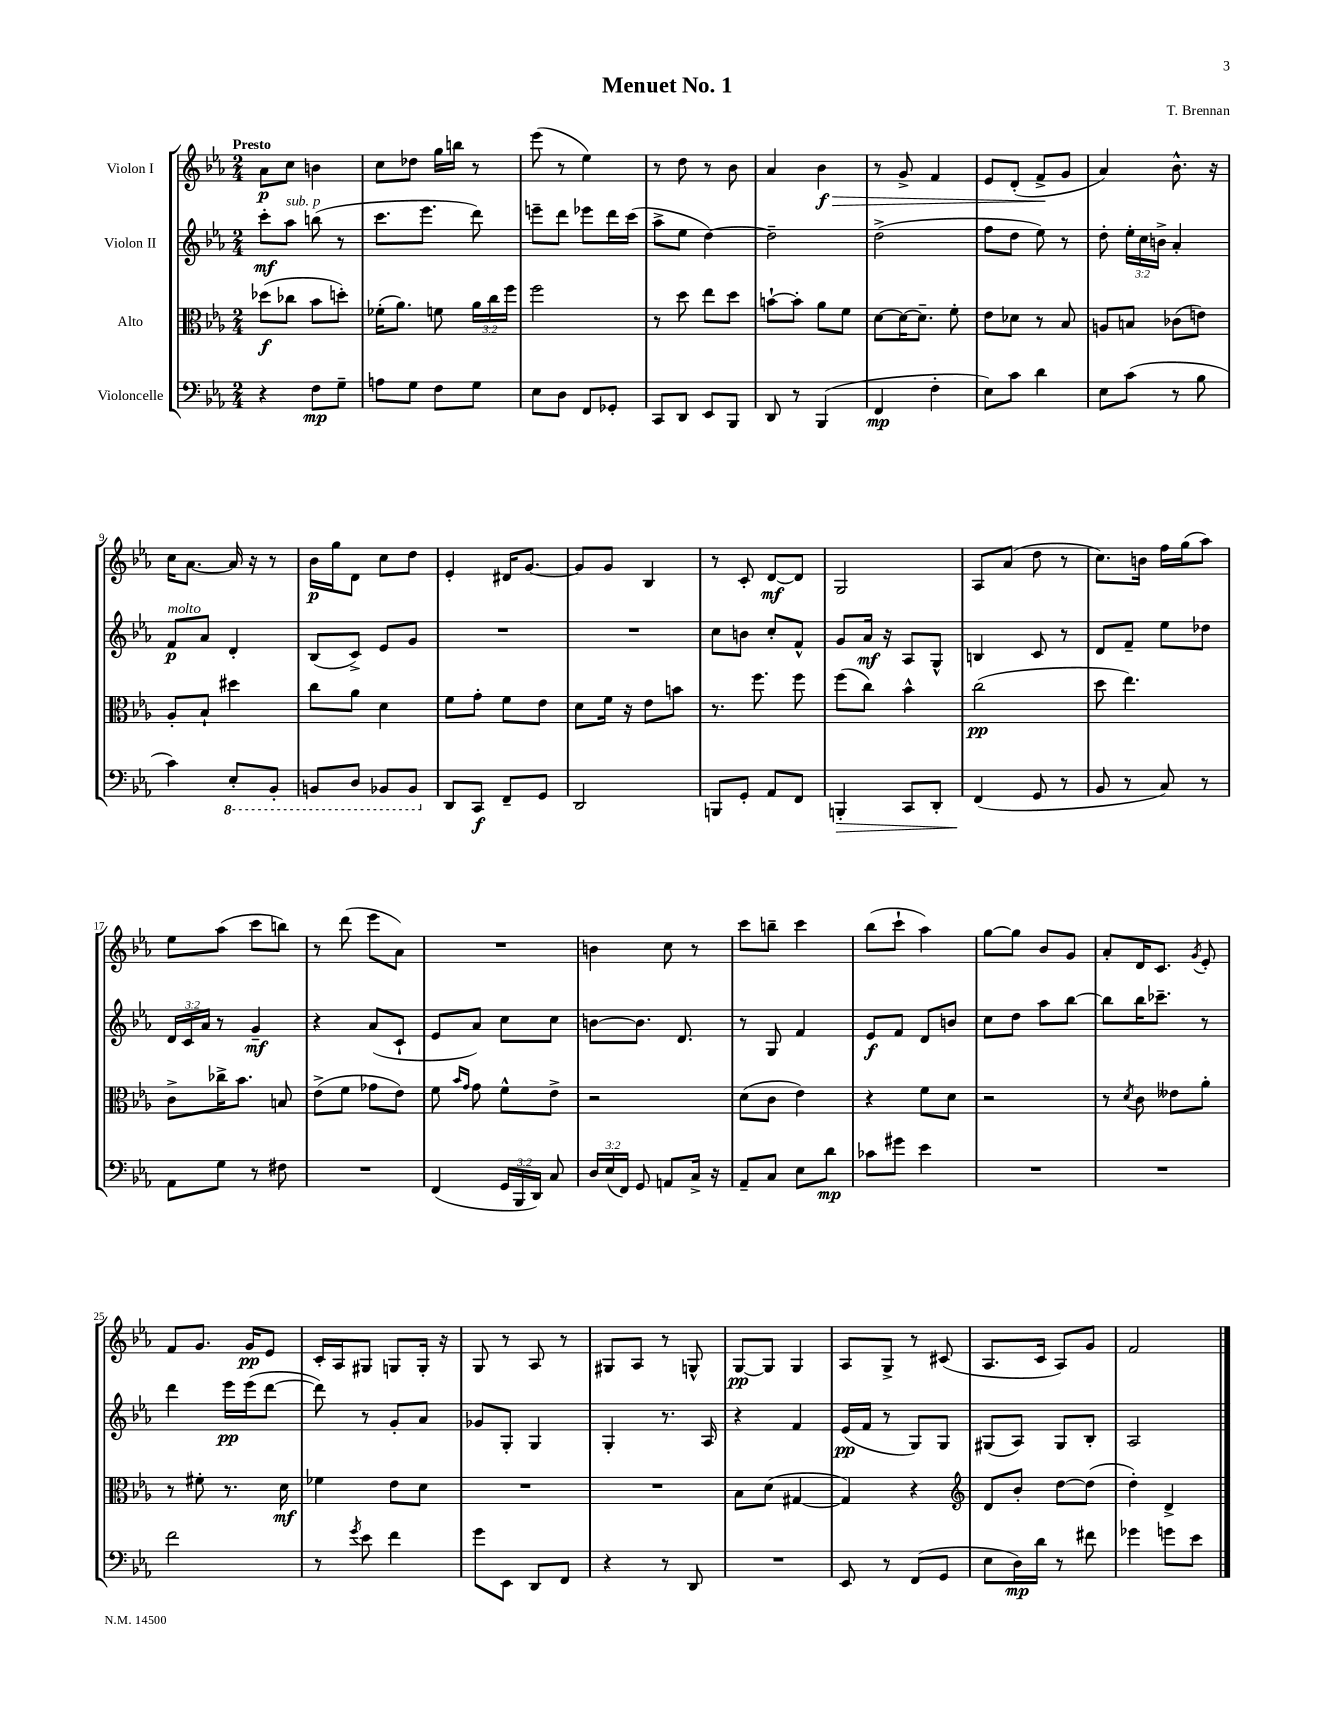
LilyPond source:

\header { title = "Menuet No. 1" composer = "T. Brennan" }
<<
\new StaffGroup <<
\new Staff = "s0" \with { instrumentName = "Violon I" } {
    \clef treble \key ees \major \numericTimeSignature \time 2/4 \tempo "Presto"
    \autoBeamOff aes'8[\p c''8] b'4 |
    c''8[ des''8] g''16[ b''16] r8 |
    ees'''8( r8 ees''4) |
    r8 d''8 r8 bes'8 |
    aes'4 bes'4\f\> |
    r8 g'8-> f'4 |
    ees'8[ d'8]-.( f'8[->\! g'8] |
    aes'4) bes'8.-^ r16 |
    c''16[ aes'8.]~ aes'16 r16 r8 |
    bes'16[\p g''16 d'8] c''8[ d''8] |
    ees'4-. dis'16[ g'8.]~ |
    g'8[ g'8] bes4 |
    r8 c'8-. d'8[~\mf d'8] |
    g2 |
    aes8[ aes'8]( d''8 r8 |
    c''8.[) b'16] f''16[ g''16( aes''8]) |
    ees''8[ aes''8]( c'''8[ b''8]) |
    r8 d'''8( ees'''8[ aes'8]) |
    R2 |
    b'4 c''8 r8 |
    c'''8[ b''8]-- c'''4 |
    bes''8[( c'''8]-! aes''4) |
    g''8[~ g''8] bes'8[ g'8] |
    aes'8[-. d'16 c'8.] \acciaccatura { g'8 } ees'8-. |
    f'8[ g'8.] g'16[\pp ees'8] |
    c'16[-. aes16 gis8] g8[ g16]-. r16 |
    g8 r8 aes8 r8 |
    gis8[ aes8] r8 g8-^ |
    g8[~\pp g8] g4 |
    aes8[ g8]-> r8 cis'8( |
    aes8.[ c'16] aes8[) g'8] |
    f'2 \bar "|." |
}
\new Staff = "s1" \with { instrumentName = "Violon II" } {
    \clef treble \key ees \major \numericTimeSignature \time 2/4 \override Staff.TupletNumber.text = #tuplet-number::calc-fraction-text
    \autoBeamOff c'''8[-.\mf aes''8]^\markup { \italic "sub. p" } b''8( r8 |
    c'''8.[ ees'''8.] d'''8) |
    e'''8[-- d'''8] ees'''8[ d'''16 c'''16]( |
    aes''8[-> ees''8] d''4~) |
    d''2-- |
    d''2->( |
    f''8[ d''8] ees''8) r8 |
    d''8-. \tuplet 3/2 { ees''16[-. c''16 b'16]-> } aes'4-. |
    f'8[\p^\markup { \italic "molto" } aes'8] d'4-. |
    bes8[( c'8]->) ees'8[ g'8] |
    R2 |
    R2 |
    c''8[ b'8] c''8[-. f'8]-^ |
    g'8[ aes'16]\mf r16 aes8[ g8]-^ |
    b4 c'8 r8 |
    d'8[ f'8]-- ees''8[ des''8] |
    \tuplet 3/2 { d'16[ c'16 aes'16] } r8 g'4--\mf |
    r4 aes'8[( c'8]-! |
    ees'8[ aes'8]) c''8[ c''8] |
    b'8[~ b'8.] d'8. |
    r8 g8 f'4 |
    ees'8[\f f'8] d'8[ b'8] |
    c''8[ d''8] aes''8[ bes''8]~ |
    bes''8[ bes''16 ces'''8.]-- r8 |
    d'''4 ees'''16[\pp ees'''16( d'''8]~ |
    d'''8) r8 g'8[-. aes'8] |
    ges'8[ g8]-. g4 |
    g4-. r8. aes16 |
    r4 f'4 |
    ees'16[\pp( f'16] r8 g8[) g8] |
    gis8[( aes8]) gis8[ bes8]-. |
    aes2 \bar "|." |
}
\new Staff = "s2" \with { instrumentName = "Alto" } {
    \clef alto \key ees \major \numericTimeSignature \time 2/4 \override Staff.TupletNumber.text = #tuplet-number::calc-fraction-text
    \autoBeamOff des''8[\f( ces''8] bes'8[ d''8]-.) |
    fes'16[-.( aes'8.]) f'8 \tuplet 3/2 { aes'16[ c''16 f''16] } |
    f''2 |
    r8 d''8 ees''8[ d''8] |
    b'8[~-! b'8]-. aes'8[ f'8] |
    d'8[~ d'16~ d'8.]-- f'8-. |
    ees'8[ des'8] r8 bes8 |
    a8[ b8] ces'8[( e'8]) |
    aes8[-. bes8]-! dis''4 |
    c''8[ aes'8] d'4 |
    f'8[ g'8]-. f'8[ ees'8] |
    d'8[ f'16] r16 ees'8[ b'8] |
    r8. f''8. f''8 |
    f''8[( c''8]) bes'4-^ |
    c''2\pp( |
    d''8 ees''4.) |
    c'8[-> ces''16-> bes'8.] b8 |
    ees'8[->( f'8] ges'8[ ees'8]) |
    f'8 \grace { bes'16[ g'16] } g'8 f'8[-^ ees'8]-> |
    r2 |
    d'8[( c'8] ees'4) |
    r4 f'8[ d'8] |
    r2 |
    r8 \acciaccatura { d'8 } c'8 eeses'8[ aes'8]-. |
    r8 fis'8-. r8. d'16\mf |
    fes'4 ees'8[ d'8] |
    R2 |
    R2 |
    bes8[ d'8]( gis4~ |
    gis4) r4 |
    \clef treble d'8[ bes'8]-. d''8[~ d''8]( |
    d''4-.) d'4-> \bar "|." |
}
\new Staff = "s3" \with { instrumentName = "Violoncelle" } {
    \clef bass \key ees \major \numericTimeSignature \time 2/4 \override Staff.TupletNumber.text = #tuplet-number::calc-fraction-text
    \autoBeamOff r4 f8[\mp g8]-- |
    a8[ g8] f8[ g8] |
    ees8[ d8] f,8[ ges,8]-. |
    c,8[ d,8] ees,8[ bes,,8] |
    d,8 r8 bes,,4( |
    f,4\mp f4-. |
    ees8[) c'8] d'4 |
    ees8[ c'8]( r8 bes8 |
    c'4) \ottava #-1 ees,8[-. bes,,8]-. |
    b,,8[ d,8] bes,,8[ bes,,8] \ottava #0 |
    d,8[ c,8]\f f,8[-- g,8] |
    d,2 |
    b,,8[ g,8]-. aes,8[ f,8] |
    b,,4-.\> c,8[ d,8]-. |
    f,4\!( g,8 r8 |
    bes,8 r8 c8) r8 |
    aes,8[ g8] r8 fis8 |
    R2 |
    f,4( \tuplet 3/2 { g,16[ bes,,16 d,16]) } c8 |
    \tuplet 3/2 { d16[ ees16( f,16]) } g,8 a,8[ c16]-> r16 |
    aes,8[-- c8] ees8[ d'8]\mp |
    ces'8[ gis'8] ees'4 |
    R2 |
    R2 |
    f'2 |
    r8 \acciaccatura { g'8 } ees'8 f'4 |
    g'8[ ees,8] d,8[ f,8] |
    r4 r8 d,8 |
    R2 |
    ees,8 r8 f,8[( g,8] |
    ees8[ d16\mp) d'16] r8 fis'8 |
    ges'4 g'8[ ees'8] \bar "|." |
}
>>
>>
